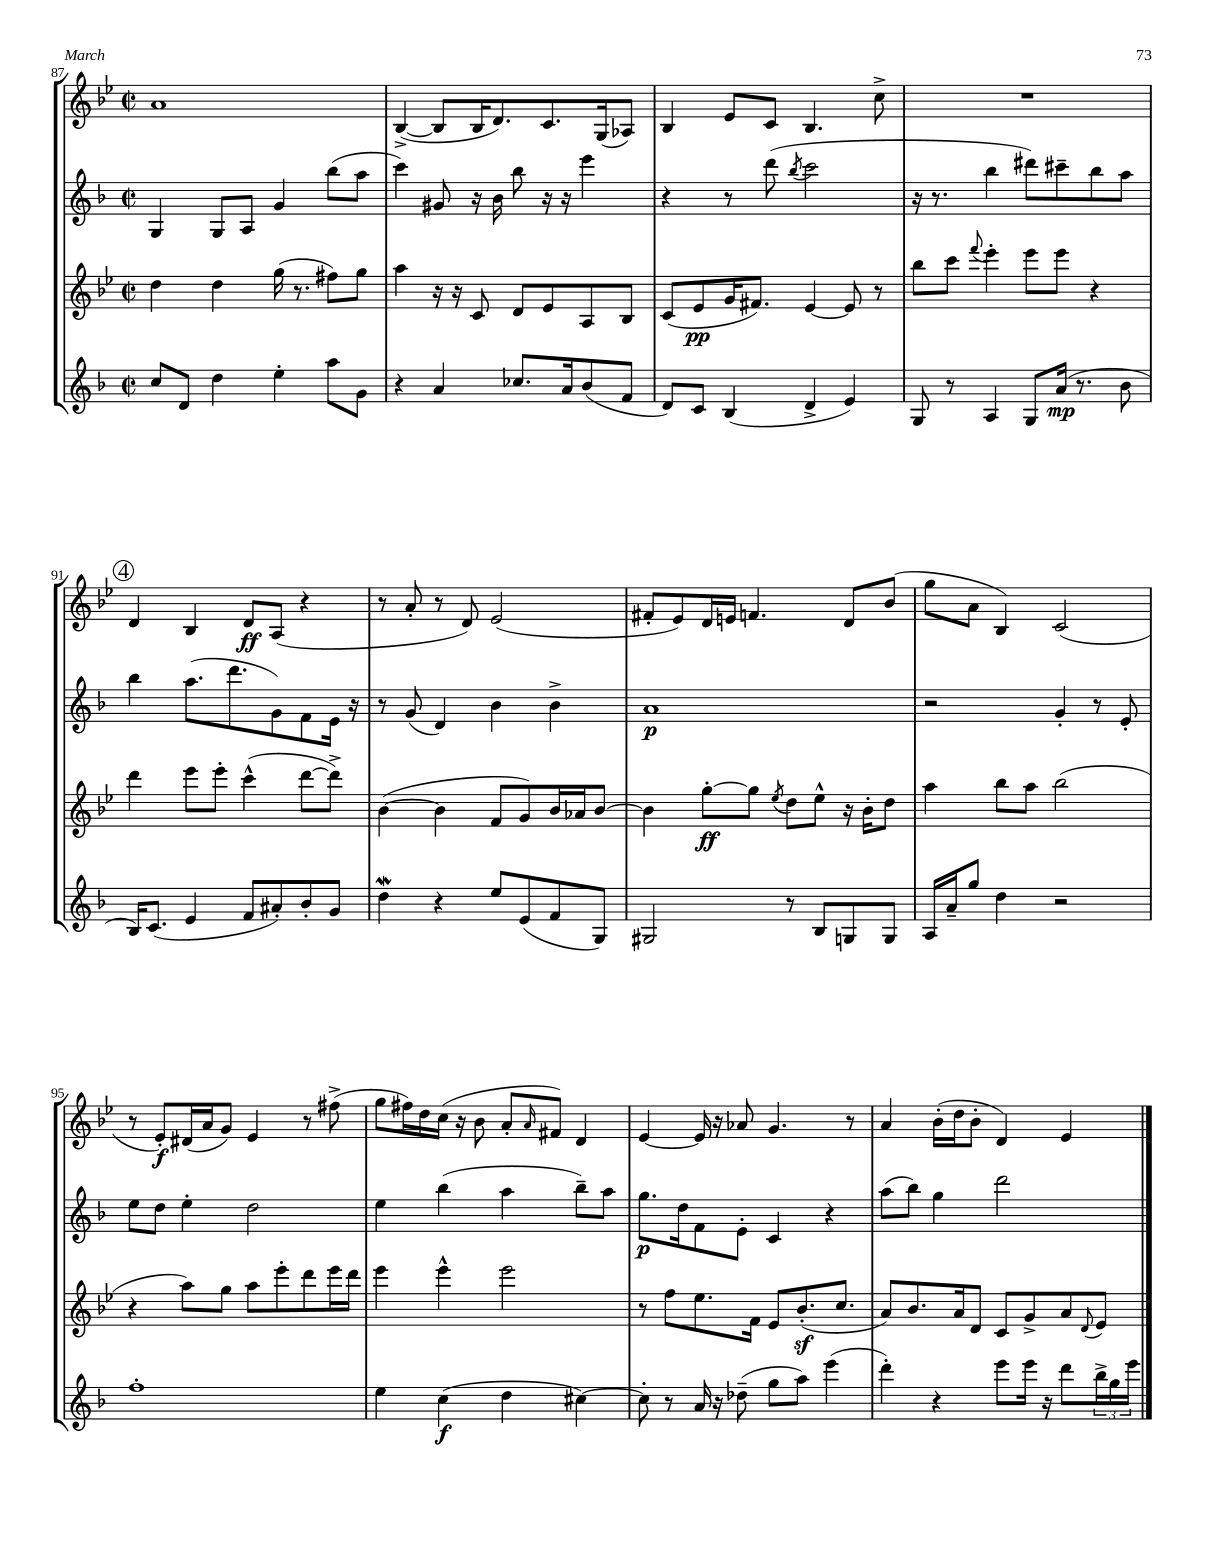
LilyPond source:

<<
\new StaffGroup <<
\new Staff = "s0" {
    \clef treble \key bes \major \defaultTimeSignature \time 2/2
    a'1 |
    bes4~->( bes8 bes16 d'8.) c'8. g16( aes8) |
    bes4 ees'8 c'8 bes4. c''8-> |
    R1 |
    \mark \markup { \circle "4" } d'4 bes4 d'8\ff a8( r4 |
    r8 a'8-. r8 d'8) ees'2( |
    fis'8-. ees'8) d'16 e'16 f'4. d'8 bes'8( |
    g''8 a'8 bes4) c'2( |
    r8 ees'8-.\f) dis'16( a'16 g'8) ees'4 r8 fis''8->( |
    g''8 fis''16) d''16 c''16( r16 bes'8 a'8-. \grace { a'16 } fis'8) d'4 |
    ees'4~ ees'16 r16 aes'8 g'4. r8 |
    a'4 bes'16-.( d''16 bes'8-. d'4) ees'4 \bar "|." |
}
\new Staff = "s1" {
    \clef treble \key f \major \defaultTimeSignature \time 2/2
    g4 g8 a8 g'4 bes''8( a''8 |
    c'''4) gis'8 r16 bes'16 bes''8 r16 r16 e'''4 |
    r4 r8 d'''8( \acciaccatura { bes''8 } c'''2 |
    r16 r8. bes''4 dis'''8) cis'''8-- bes''8 a''8 |
    \mark \markup { \circle "4" } bes''4 a''8.( d'''8. g'8) f'8 e'16 r16 |
    r8 g'8( d'4) bes'4 bes'4-> |
    a'1\p |
    r2 g'4-. r8 e'8-. |
    e''8 d''8 e''4-. d''2 |
    e''4 bes''4( a''4 bes''8--) a''8 |
    g''8.\p d''16 f'8 e'8-. c'4 r4 |
    a''8( bes''8) g''4 d'''2 \bar "|." |
}
\new Staff = "s2" {
    \clef treble \key bes \major \defaultTimeSignature \time 2/2
    d''4 d''4 g''16( r8. fis''8) g''8 |
    a''4 r16 r16 c'8 d'8 ees'8 a8 bes8 |
    c'8( ees'8\pp g'16 fis'8.) ees'4~ ees'8 r8 |
    bes''8 c'''8 \appoggiatura { f'''8 } ees'''4-. ees'''8 ees'''8 r4 |
    \mark \markup { \circle "4" } d'''4 ees'''8 ees'''8-. c'''4-^( d'''8~ d'''8->) |
    bes'4~( bes'4 f'8 g'8) bes'16 aes'16 bes'8~ |
    bes'4 g''8~-.\ff g''8 \acciaccatura { ees''8 } d''8 ees''8-^ r16 bes'16-. d''8 |
    a''4 bes''8 a''8 bes''2( |
    r4 a''8) g''8 a''8 ees'''8-. d'''8 ees'''16 d'''16 |
    ees'''4 ees'''4-^ ees'''2 |
    r8 f''8 ees''8. f'16 ees'8 bes'8.-.\sf( c''8. |
    a'8) bes'8. a'16 d'8 c'8 g'8-> a'8 \appoggiatura { d'8 } ees'8 \bar "|." |
}
\new Staff = "s3" {
    \clef treble \key f \major \defaultTimeSignature \time 2/2
    c''8 d'8 d''4 e''4-. a''8 g'8 |
    r4 a'4 ces''8. a'16 bes'8( f'8 |
    d'8) c'8 bes4( d'4-> e'4) |
    g8 r8 a4 g8 a'16\mp( r8. bes'8 |
    \mark \markup { \circle "4" } bes16) c'8.( e'4 f'8 ais'8-.) bes'8-. g'8 |
    d''4\mordent r4 e''8 e'8( f'8 g8) |
    gis2 r8 bes8 g8 g8 |
    a16 a'16-- g''8 d''4 r2 |
    f''1-. |
    e''4 c''4\f( d''4 cis''4~) |
    cis''8-. r8 a'16 r16 des''8--( g''8 a''8) e'''4( |
    d'''4-.) r4 e'''8 e'''16 r16 d'''8 \tuplet 3/2 { bes''16-> g''16 e'''16 } \bar "|." |
}
>>
>>
\layout { \context { \Score currentBarNumber = #87 } }
